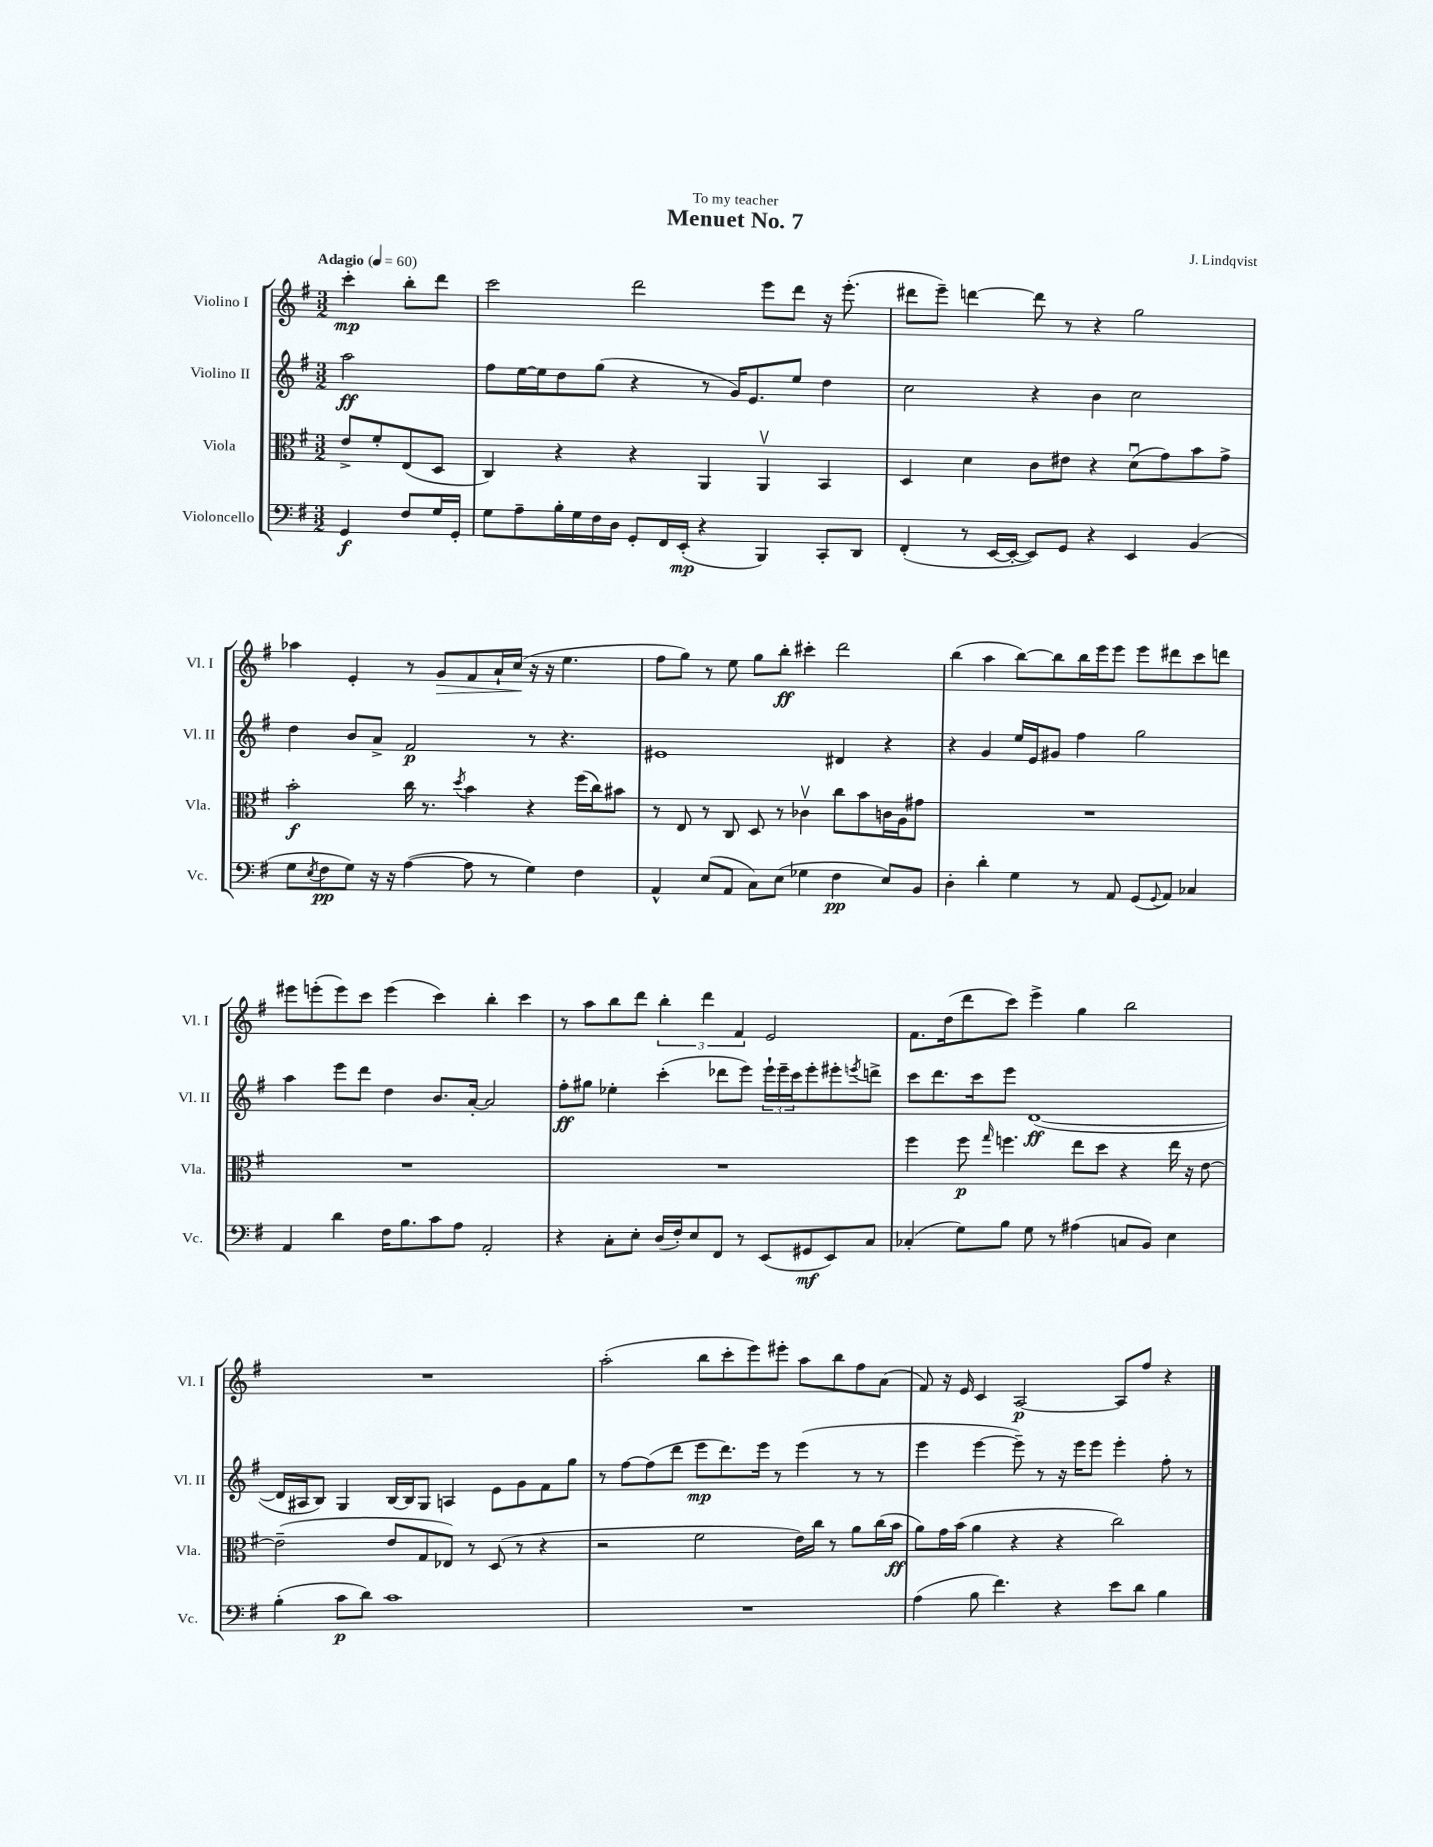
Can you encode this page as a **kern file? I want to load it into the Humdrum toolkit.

**kern	**kern	**kern	**kern
*staff4	*staff3	*staff2	*staff1
*clefF4	*clefC3	*clefG2	*clefG2
*k[f#]	*k[f#]	*k[f#]	*k[f#]
*M3/2	*M3/2	*M3/2	*M3/2
*MM60	*MM60	*MM60	*MM60
4GG	8e^	2aa	4ccc'
.	8f#'	.	.
8F#	(8E	.	8bb'
16G	8D	.	8ddd
16GG'	.	.	.
=	=	=	=
8G	4C)	8ff#	2ccc
8A~	.	[16ee	.
.	.	16ee]	.
16B'	4r	8dd	.
16G	.	.	.
16F#	.	(8gg	.
16D	.	.	.
8GG'	4r	4r	2ddd
16FF#	.	.	.
(16EE'	.	.	.
4r	4AA	8r	.
.	.	16g)	.
.	.	8.e	.
4BBB)	4AAv	.	8eee
.	.	8ee	8ddd
8CC'	4BB	4dd	16r
.	.	.	(8.eee'
8DD	.	.	.
=	=	=	=
(4FF#'	4D	2cc	8ddd#
.	.	.	8eee~)
8r	4d	.	[4ddd
[16EE	.	.	.
16EE'_	.	.	.
8EE])	8c	4r	8ddd]
8GG	8e#	.	8r
4r	4r	4b	4r
4EE	(8du	2cc	2gg
.	8g)	.	.
(4BB	8b	.	.
.	8g^	.	.
=	=	=	=
8G	2b'	4dd	4aa-
8qE	.	.	.
8F#	.	.	.
8G)	.	8b	4e'
16r	.	8a^	.
16r	.	.	.
([4A	16cc	2f#	8r
.	8.r	.	.
.	.	.	8g
.	8qdd	.	.
8A]	4b	.	8f#
8r	.	.	16a`
.	.	.	(16cc
4G)	4r	8r	16r
.	.	.	16r
.	.	4.r	4.ee
4F#	(16ff#	.	.
.	16cc)	.	.
.	8b#	.	.
=	=	=	=
4AA^^	8r	1e#	8ff#
.	8E	.	8gg)
(8E	8r	.	8r
8AA	8C	.	8ee
8C)	8D	.	8gg
(8E	8r	.	8bb'
4G-	4c-v	.	4ccc#'
4F#	8cc	4d#	2ddd
.	8b	.	.
8E)	16c	4r	.
.	16A	.	.
8BB	8g#	.	.
=	=	=	=
4D'	1.r	4r	(4bb
4d'	.	4g	4aa
4G	.	16ee	[8bb)
.	.	16e	.
.	.	8g#	8bb]
8r	.	4ff#	16bb
.	.	.	16eee
8AA	.	.	8eee
(8GG	.	2gg	8eee
8qqGG	.	.	.
8AA)	.	.	8ddd#
4C-	.	.	8ccc
.	.	.	8ddd
=	=	=	=
4AA	1.r	4aa	8eee#
.	.	.	(8eee'
4d	.	8eee	8eee)
.	.	8ddd	8ccc
16F#	.	4dd	(4eee
8.B	.	.	.
8c	.	8.b	4ccc)
8A	.	.	.
.	.	[16a'	.
2AA'	.	2a]	4bb'
.	.	.	4ccc
=	=	=	=
4r	1.r	8ff#'	8r
.	.	8gg#	8aa
8C'	.	4ee-'	8bb
8E'	.	.	8ddd
(16D	.	(4ccc'	6bb'
16F#')	.	.	.
8E	.	.	.
.	.	.	6ddd
8FF#	.	8ddd-	.
.	.	.	6f#
8r	.	8eee)	.
(8EE	.	24eee`	2e
.	.	24eee~	.
.	.	24ccc	.
8GG#	.	8eee'	.
8EE)	.	8eee#'	.
.	.	8qeee	.
8C	.	8ddd^	.
=	=	=	=
(4C-'	4ff#	8ccc	8.f#
.	.	8.ddd	.
.	.	.	(16dd
8G)	8ff#	.	8ddd
.	.	16ccc	.
.	16qqgg	.	.
8B	4.ff	8eee	8ccc)
8G	.	([1d	4eee^
8r	.	.	.
(4A#	8ee	.	4gg
.	8dd	.	.
8C	4r	.	2bb
8BB)	.	.	.
4E	16ee	.	.
.	16r	.	.
.	[8e	.	.
=	=	=	=
(4B'	(2e~]	16d]	1.r
.	.	16A#	.
.	.	8B)	.
8c	.	4G	.
8d)	.	.	.
1c	8e	[16B	.
.	.	16B]	.
.	8G	8G	.
.	8E-)	4A	.
.	8r	.	.
.	(8D	8e	.
.	8r	8g	.
.	4r	8f#	.
.	.	8gg	.
=	=	=	=
1.r	2r	8r	(2aa'
.	.	[8ff#	.
.	.	(8ff#]	.
.	.	8ddd	.
.	2f#	8eee	8bb
.	.	8.ddd)	8ccc'
.	.	.	8eee)
.	.	16eee	.
.	.	8r	8eee#'
.	16e)	(4eee	8aa
.	16cc	.	.
.	8r	.	8bb
.	8a	8r	8ff#
.	(16cc	8r	(8a
.	16b	.	.
=	=	=	=
(4A	8a)	4eee	8f#)
.	16g	.	16r
.	(16b	.	16e
8B	4a	[4eee	4c
4.f#)	.	.	.
.	4r	8eee~])	[2A
.	.	8r	.
4r	4r	16r	.
.	.	16eee	.
.	.	8eee	.
8e	2cc)	4eee'	8A]
8d	.	.	8ff#
4B	.	8ff#'	4r
.	.	8r	.
==	==	==	==
*-	*-	*-	*-
